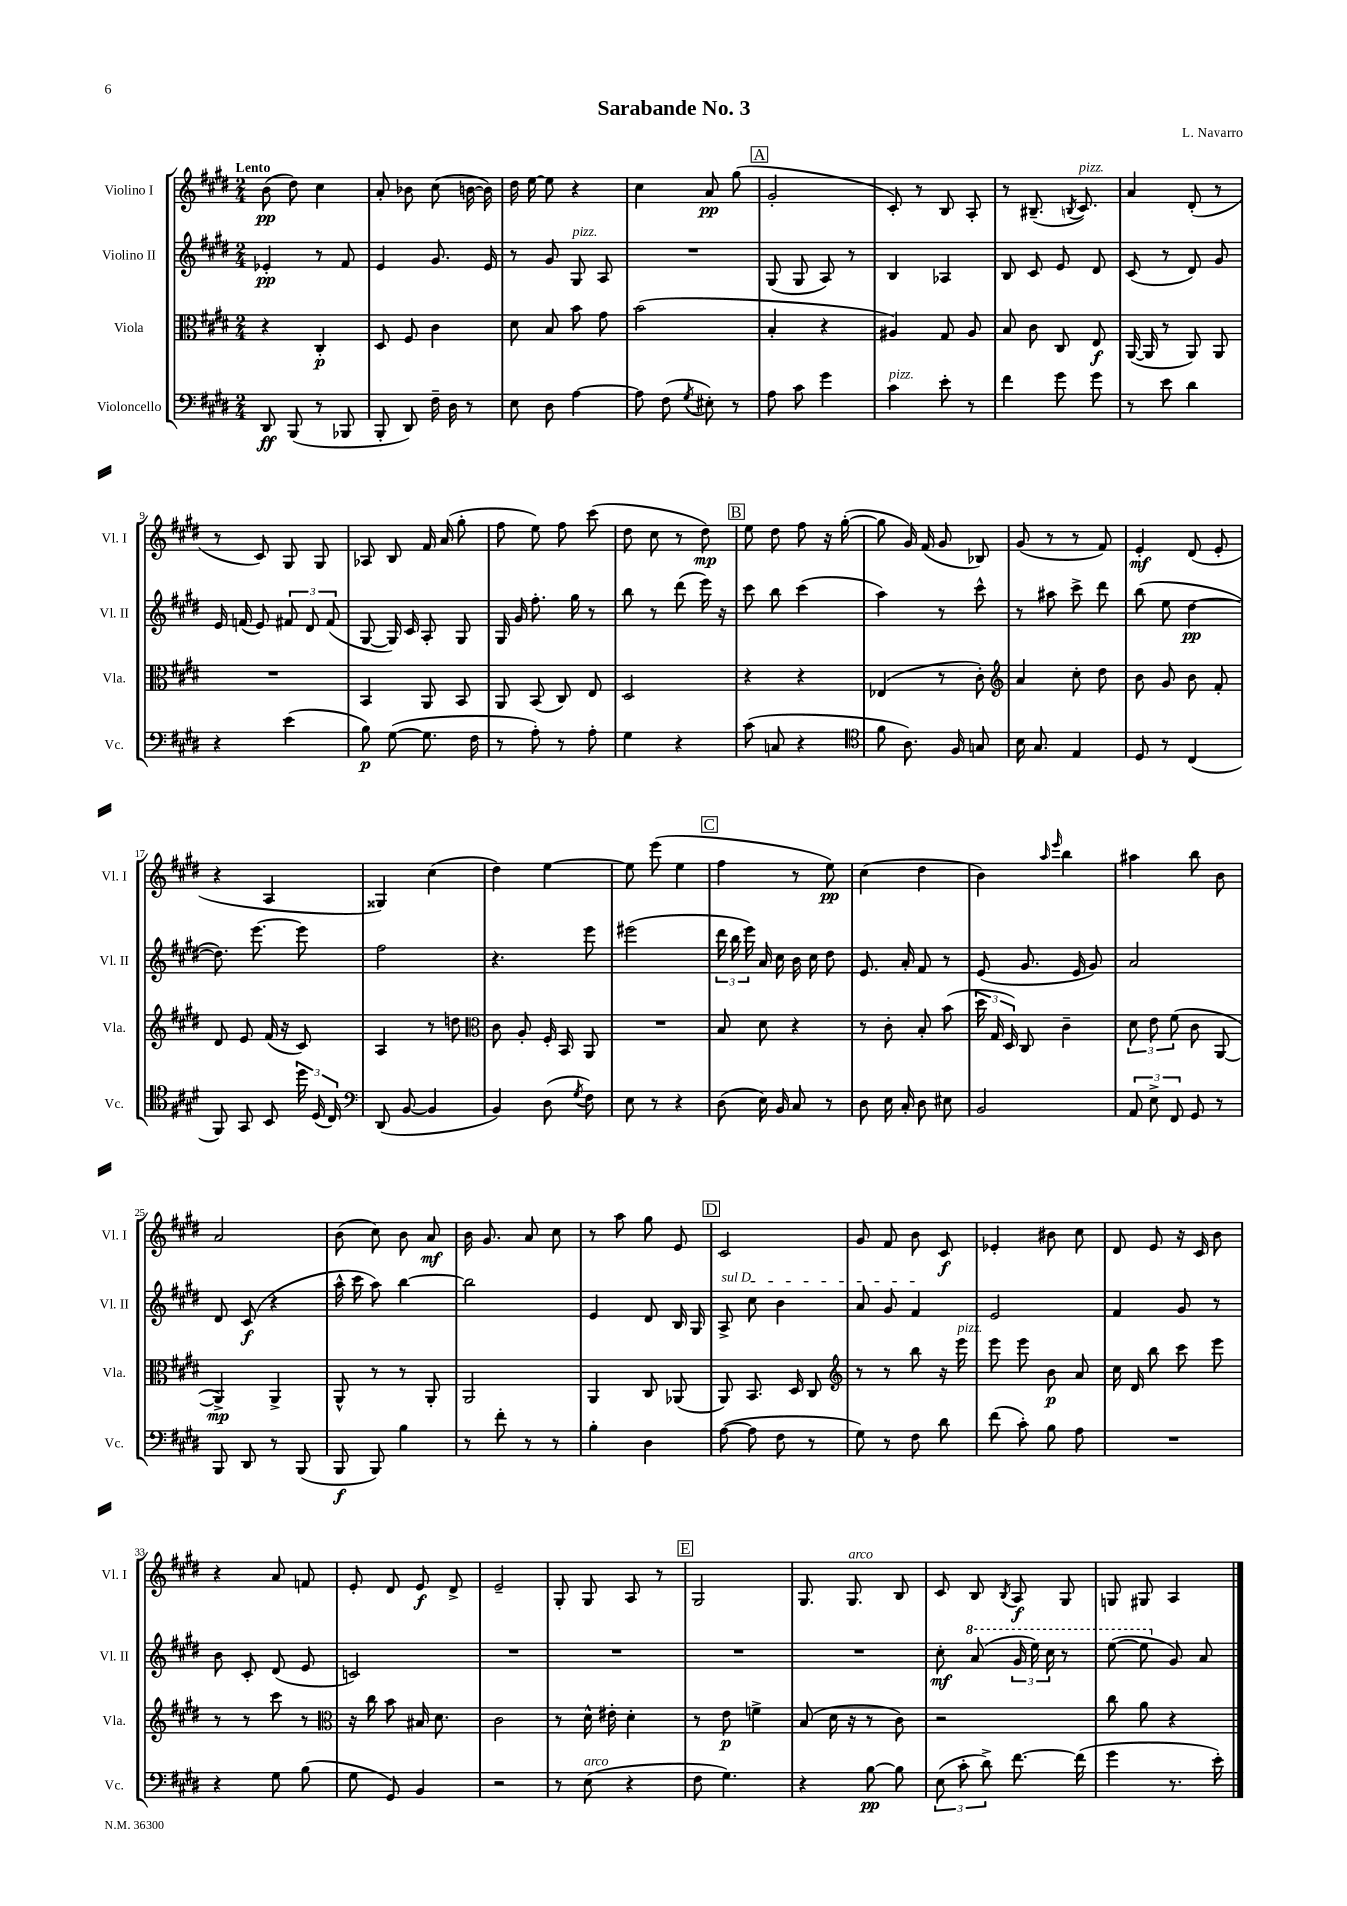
\header { title = "Sarabande No. 3" composer = "L. Navarro" }
<<
\new StaffGroup <<
\new Staff = "s0" \with { instrumentName = "Violino I" shortInstrumentName = "Vl. I" } {
    \clef treble \key e \major \numericTimeSignature \time 2/4 \tempo "Lento"
    \autoBeamOff b'8\pp( dis''8) cis''4 |
    a'8-. bes'8 cis''8( b'16~ b'16) |
    dis''16 e''16~ e''8 r4 |
    cis''4 a'8\pp gis''8( |
    \mark \markup { \box "A" } gis'2-. |
    cis'8-.) r8 b8 a8-. |
    r8 bis8.--( \acciaccatura { b8 } cis'8.^\markup { \italic "pizz." }) |
    a'4 dis'8-.( r8 |
    r8 cis'8) gis8 gis8 |
    aes8 b8 fis'16 a'16( gis''8-. |
    fis''8 e''8) fis''8 cis'''8( |
    dis''8 cis''8 r8 dis''8\mp) |
    \mark \markup { \box "B" } e''8 dis''8 fis''8 r16 gis''16~-.( |
    gis''8 gis'16) fis'16( gis'8 bes8) |
    gis'8( r8 r8 fis'8) |
    e'4-.\mf dis'8( e'8-. |
    r4 a4 |
    gisis4) cis''4( |
    dis''4) e''4~ |
    e''8 e'''8( e''4 |
    \mark \markup { \box "C" } fis''4 r8 e''8\pp) |
    cis''4( dis''4 |
    b'4) \grace { a''16 e'''16 } b''4 |
    ais''4 b''8 b'8 |
    a'2 |
    b'8( cis''8) b'8 a'8\mf |
    b'16 gis'8. a'8 cis''8 |
    r8 a''8 gis''8 e'8 |
    \mark \markup { \box "D" } cis'2 |
    gis'8 fis'8 b'8 cis'8\f |
    ees'4-. bis'8 cis''8 |
    dis'8 e'8 r16 cis'16 b'8 |
    r4 a'8 f'8 |
    e'8-. dis'8 e'8\f dis'8-> |
    e'2-- |
    gis8-. gis8 a8 r8 |
    \mark \markup { \box "E" } gis2 |
    gis8. gis8.^\markup { \italic "arco" } b8 |
    cis'8 b8 \acciaccatura { b8 } a8\f gis8 |
    g8 gis8 a4 \bar "|." |
}
\new Staff = "s1" \with { instrumentName = "Violino II" shortInstrumentName = "Vl. II" } {
    \clef treble \key e \major \numericTimeSignature \time 2/4
    \autoBeamOff ees'4-.\pp r8 fis'8 |
    e'4 gis'8. e'16 |
    r8 gis'8 gis8^\markup { \italic "pizz." } a8 |
    R2 |
    \mark \markup { \box "A" } gis8( gis8 a8) r8 |
    b4 aes4 |
    b8 cis'8 e'8 dis'8 |
    cis'8( r8 dis'8) gis'8 |
    e'16 f'16( e'8) \tuplet 3/2 { fis'8 dis'8 fis'8( } |
    gis8~ gis16) cis'16 a8-. gis8 |
    gis16 gis'16 fis''8.-. gis''16 r8 |
    b''8 r8 dis'''8( e'''16) r16 |
    \mark \markup { \box "B" } cis'''8 b''8 cis'''4( |
    a''4) r8 cis'''8-^ |
    r8 ais''8 cis'''8-> dis'''8 |
    b''8( e''8 dis''4~\pp |
    dis''8.) e'''8.~ e'''8 |
    fis''2 |
    r4. e'''8 |
    eis'''2( |
    \mark \markup { \box "C" } \tuplet 3/2 { dis'''16 b''16 e'''16) } a'16 cis''16 b'16 cis''16 dis''8 |
    e'8. a'16-. fis'8 r8 |
    e'8( gis'8. e'16 gis'8) |
    a'2 |
    dis'8 cis'8\f( r4 |
    a''16-^ cis'''16 a''8) b''4~ |
    b''2 |
    e'4 dis'8 b16 gis16 |
    \mark \markup { \box "D" } \once \override TextSpanner.bound-details.left.text = \markup { \italic "sul D" } a8->\startTextSpan cis''8 b'4 |
    a'8 gis'8 fis'4\stopTextSpan |
    e'2 |
    fis'4 gis'8 r8 |
    b'8 cis'8-. dis'8( e'8 |
    c'2) |
    R2 |
    R2 |
    \mark \markup { \box "E" } R2 |
    R2 |
    cis''8-.\mf \ottava #1 a''8( \tuplet 3/2 { gis''16 e'''16) cis'''16 } r8 |
    e'''8~( e'''8 \ottava #0 gis'8) a'8 \bar "|." |
}
\new Staff = "s2" \with { instrumentName = "Viola" shortInstrumentName = "Vla." } {
    \clef alto \key e \major \numericTimeSignature \time 2/4
    \autoBeamOff r4 cis4-.\p |
    dis8 fis8 cis'4 |
    dis'8 b8 b'8 gis'8 |
    b'2( |
    \mark \markup { \box "A" } b4-. r4 |
    ais4) gis8 ais8 |
    b8 cis'8 cis8 e8\f |
    a,16~( a,16 r8 a,8) a,8 |
    R2 |
    b,4 a,8 b,8 |
    a,8 b,8( cis8) e8 |
    dis2 |
    \mark \markup { \box "B" } r4 r4 |
    ees4( r8 cis'8-.) |
    \clef treble a'4 cis''8-. dis''8 |
    b'8 gis'8 b'8 fis'8-. |
    dis'8 e'8 fis'16( r16 cis'8) |
    a4 r8 d''8 |
    \clef alto cis'8 a8-. fis16-. b,16 a,8 |
    R2 |
    \mark \markup { \box "C" } b8 dis'8 r4 |
    r8 cis'8-. b8-. b'8( |
    \tuplet 3/2 { dis''16 gis16 dis16) } cis8 cis'4-- |
    \tuplet 3/2 { dis'8 e'8 fis'8( } cis'8 a,8~ |
    a,4->\mp) a,4-> |
    a,8-^ r8 r8 a,8-. |
    a,2 |
    a,4 cis8 aes,8( |
    \mark \markup { \box "D" } a,8) b,8. dis16 cis8 |
    \clef treble r8 r8 b''8 r16 e'''16^\markup { \italic "pizz." } |
    e'''8 e'''8 b'8\p a'8 |
    cis''16 dis'16 b''8 cis'''8 e'''8 |
    r8 r8 cis'''8 r8 |
    \clef alto r16 cis''16 b'8 bis16 dis'8. |
    cis'2 |
    r8 dis'16-^ eis'16-. dis'4-. |
    \mark \markup { \box "E" } r8 e'8\p f'4-> |
    b8( dis'16 r16 r8 cis'8) |
    r2 |
    cis''8 a'8 r4 \bar "|." |
}
\new Staff = "s3" \with { instrumentName = "Violoncello" shortInstrumentName = "Vc." } {
    \clef bass \key e \major \numericTimeSignature \time 2/4
    \autoBeamOff dis,8\ff b,,8( r8 bes,,8 |
    b,,8-. dis,8) fis16-- dis16 r8 |
    e8 dis8 a4~ |
    a8 fis8( \acciaccatura { gis8 } eis8-.) r8 |
    \mark \markup { \box "A" } a8 cis'8 gis'4 |
    cis'4^\markup { \italic "pizz." } e'8-. r8 |
    fis'4 gis'8 gis'8 |
    r8 e'8 dis'4 |
    r4 e'4( |
    b8\p) gis8~( gis8. fis16 |
    r8 a8-.) r8 a8-. |
    gis4 r4 |
    \mark \markup { \box "B" } cis'8( c8 r4 |
    \clef tenor fis'8 a8.) fis16 g8 |
    b16 gis8. e4 |
    dis8 r8 cis4( |
    fis,8) gis,8 b,8 \tuplet 3/2 { dis''16 dis16( cis16) } |
    \clef bass dis,8( b,8~ b,4 |
    b,4) dis8( \acciaccatura { gis8 } fis8) |
    e8 r8 r4 |
    \mark \markup { \box "C" } dis8( e16) b,16 cis8 r8 |
    dis8 e16 cis16-. dis8 eis8 |
    b,2 |
    \tuplet 3/2 { a,8 e8-> fis,8 } gis,8 r8 |
    b,,8 dis,8 r8 b,,8( |
    b,,8\f b,,8) b4 |
    r8 fis'8-. r8 r8 |
    b4-. dis4 |
    \mark \markup { \box "D" } a8~( a8 fis8 r8 |
    gis8) r8 fis8 dis'8 |
    fis'8( cis'8-.) b8 a8 |
    R2 |
    r4 gis8 b8( |
    gis8 gis,8) b,4 |
    r2 |
    r8 e8^\markup { \italic "arco" }( r4 |
    \mark \markup { \box "E" } fis8 gis4.) |
    r4 b8~\pp b8 |
    \tuplet 3/2 { e8( cis'8-. dis'8->) } fis'8.~ fis'16( |
    gis'4 r8. e'16-.) \bar "|." |
}
>>
>>
